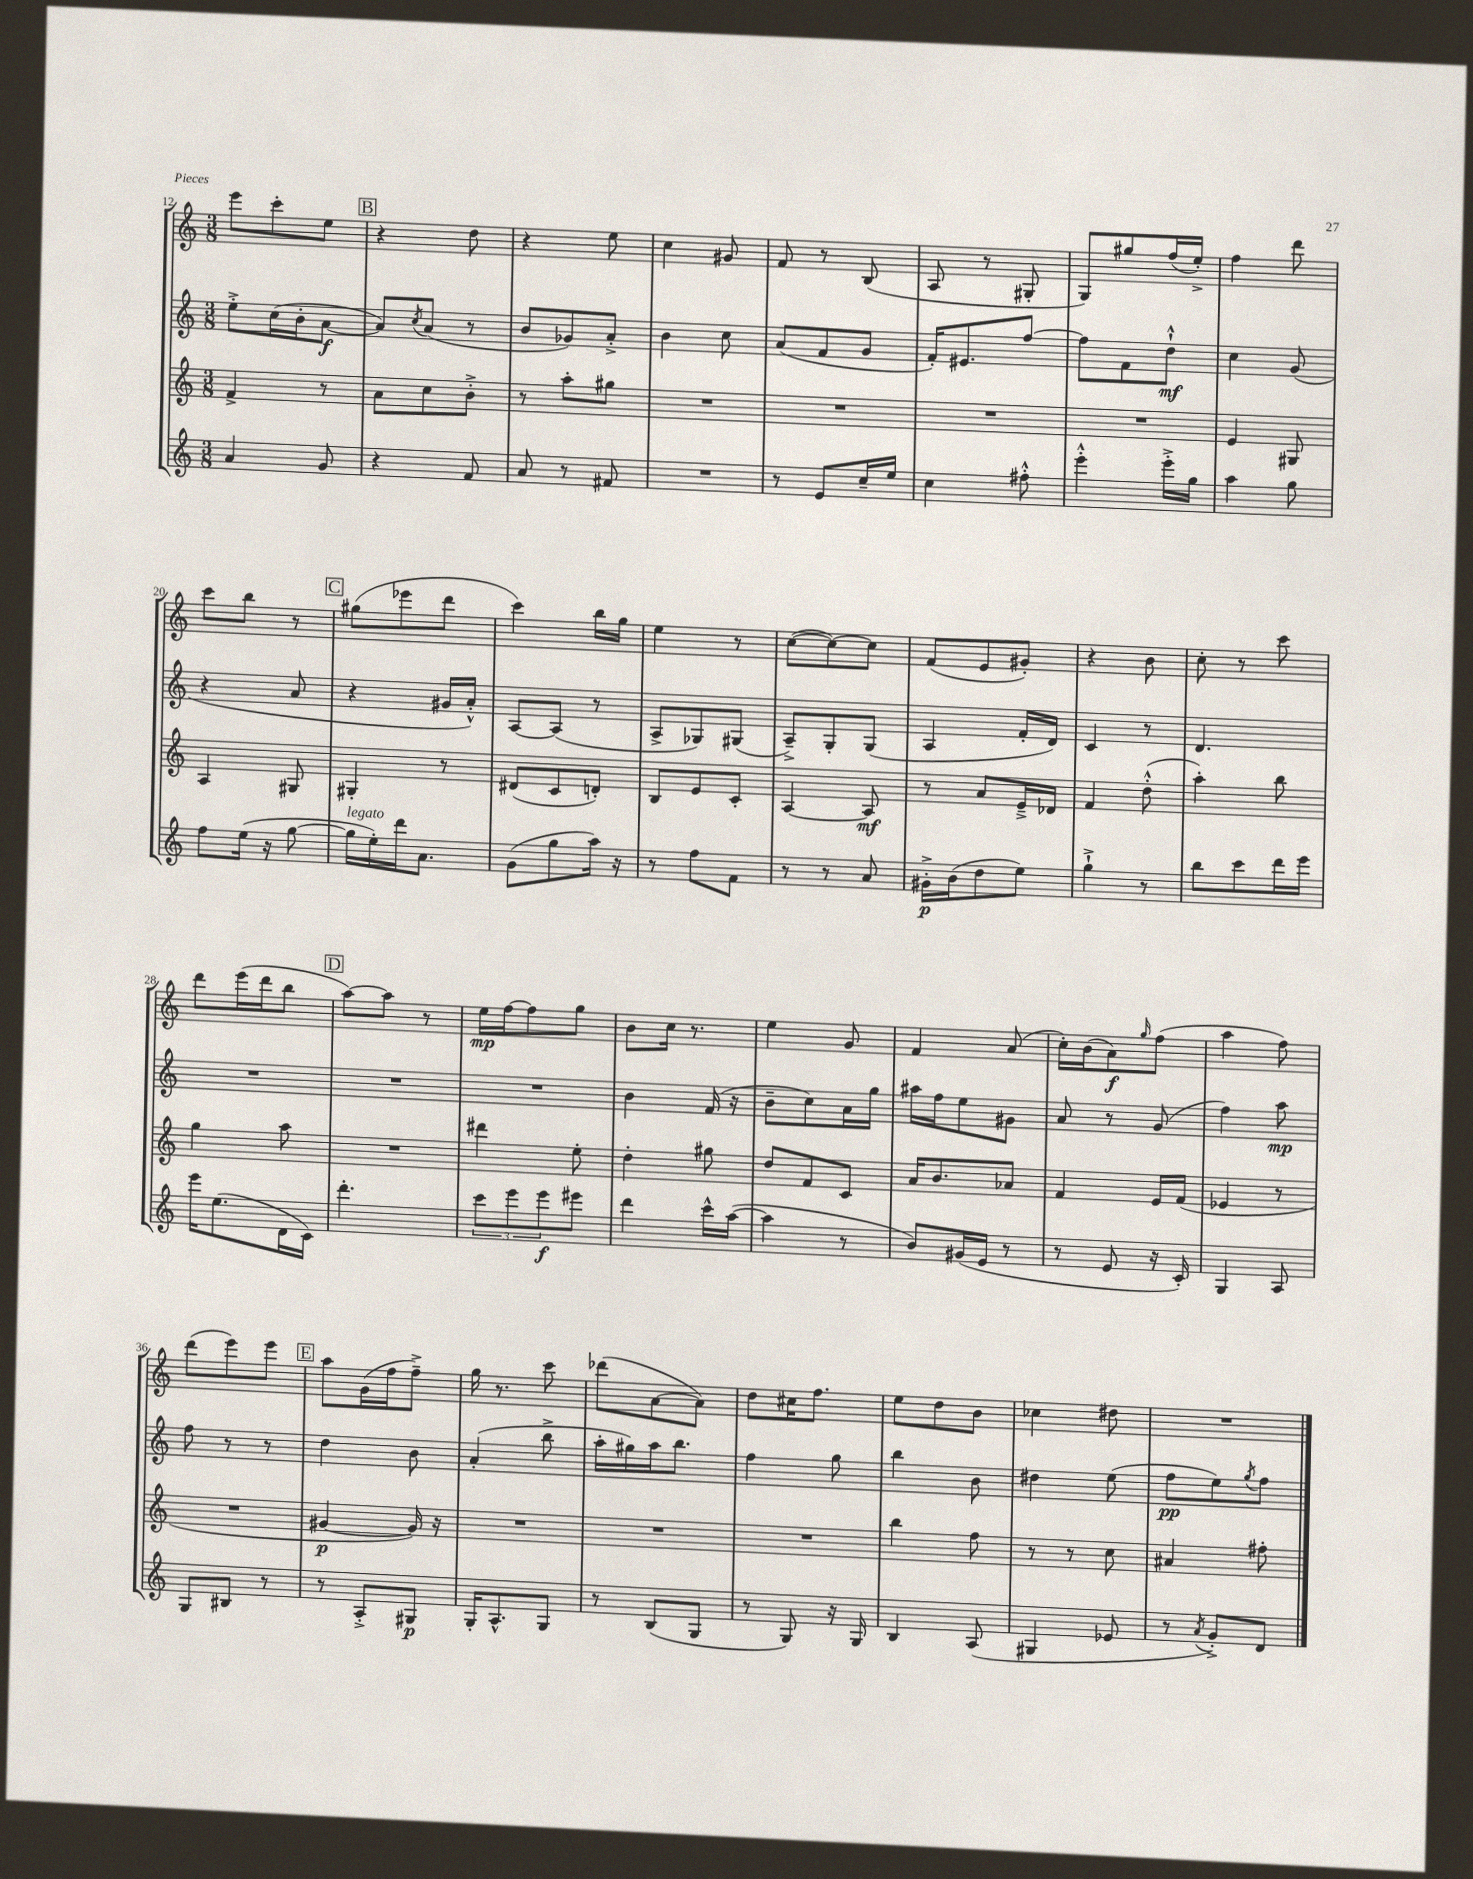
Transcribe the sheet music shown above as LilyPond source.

<<
\new StaffGroup <<
\new Staff = "s0" {
    \clef treble \key c \major \numericTimeSignature \time 3/8
    e'''8 c'''8-. e''8 |
    \mark \markup { \box "B" } r4 d''8 |
    r4 e''8 |
    c''4 gis'8 |
    f'8 r8 b8( |
    a8 r8 gis8-. |
    g8) gis''8 f''16( e''16-.->) |
    f''4 d'''8 |
    c'''8 b''8 r8 |
    \mark \markup { \box "C" } gis''8( ees'''8 d'''8 |
    c'''4) b''16 g''16 |
    e''4 r8 |
    c''8~( c''8~) c''8 |
    f'8( e'8 gis'8-.) |
    r4 b'8 |
    c''8-. r8 c'''8 |
    d'''8 e'''16( d'''16 b''8 |
    \mark \markup { \box "D" } a''8~) a''8 r8 |
    e''16\mp f''16~ f''8 g''8 |
    b'8 c''16 r8. |
    e''4 g'8 |
    f'4 a'8( |
    c''16-.) b'16( a'8\f) \grace { g''16 } f''8( |
    a''4 f''8) |
    d'''8( e'''8) e'''8 |
    \mark \markup { \box "E" } a''8 g'16( f''16 f''8--->) |
    g''16 r8. c'''8 |
    des'''8( a'8~ a'8) |
    d''8 cis''16 f''8. |
    e''8 d''8 b'8 |
    ces''4 dis''8 |
    R4. \bar "|." |
}
\new Staff = "s1" {
    \clef treble \key c \major \numericTimeSignature \time 3/8
    e''8-.-> c''16( b'16-. a'8~\f |
    \mark \markup { \box "B" } a'8) \acciaccatura { c''8 } a'8( r8 |
    b'8 ges'8) a'8-.-> |
    b'4 c''8 |
    a'8( f'8 g'8 |
    f'16-.) eis'8. f''8~ |
    f''8 f'8 d''8-!-^\mf |
    c''4 g'8( |
    r4 a'8 |
    \mark \markup { \box "C" } r4 gis'16 a'16-.-^) |
    a8~ a8( r8 |
    a8-> ges8) gis8( |
    a8--->) g8-. g8( |
    a4 f'16-. d'16) |
    c'4 r8 |
    d'4. |
    R4. |
    \mark \markup { \box "D" } R4. |
    R4. |
    b'4 f'16( r16 |
    b'8-- c''8) a'16 g''16 |
    ais''16 f''16 e''8 gis'8 |
    a'8 r8 g'8( |
    f''4) a''8\mp |
    f''8 r8 r8 |
    \mark \markup { \box "E" } d''4 b'8 |
    a'4-.( b''8-> |
    a''16-. gis''16) a''16 b''8. |
    f''4 g''8 |
    b''4 b'8 |
    dis''4 e''8( |
    f''8\pp e''8) \acciaccatura { g''8 } f''8 \bar "|." |
}
\new Staff = "s2" {
    \clef treble \key c \major \numericTimeSignature \time 3/8
    f'4-> r8 |
    \mark \markup { \box "B" } a'8 c''8 b'8-.-> |
    r8 a''8-. gis''8 |
    R4. |
    R4. |
    R4. |
    R4. |
    e'4 gis8 |
    a4 gis8 |
    \mark \markup { \box "C" } gis4-. r8 |
    dis'8( c'8 d'8-.) |
    b8 e'8 c'8-. |
    a4~ a8\mf |
    r8 a'8 e'16---> des'16 |
    f'4 d''8-.-^( |
    a''4-.) b''8 |
    g''4 a''8 |
    \mark \markup { \box "D" } R4. |
    dis'''4 e''8-. |
    d''4-. gis''8 |
    d''8 f'8 c'8 |
    a'16 b'8. aes'8 |
    f'4 e'16 f'16( |
    ees'4 r8 |
    R4. |
    \mark \markup { \box "E" } gis'4~\p gis'16) r16 |
    R4. |
    R4. |
    R4. |
    b''4 f''8 |
    r8 r8 c''8 |
    ais'4 fis''8-. \bar "|." |
}
\new Staff = "s3" {
    \clef treble \key c \major \numericTimeSignature \time 3/8
    a'4 g'8 |
    \mark \markup { \box "B" } r4 f'8 |
    a'8 r8 fis'8 |
    R4. |
    r8 e'8 c''16-- e''16 |
    c''4 fis''8-.-^ |
    e'''4-.-^ e'''16-.-> g''16 |
    a''4 g''8 |
    f''8 e''16( r16 g''8~ |
    \mark \markup { \box "C" } g''16^\markup { \italic "legato" } e''16-.) d'''16 a'8. |
    g'8( g''8 a''16) r16 |
    r8 f''8 f'8 |
    r8 r8 a'8 |
    gis'16-.->\p b'16( d''8 e''8) |
    g''4-!-> r8 |
    b''8 c'''8 d'''16 e'''16 |
    e'''16 e''8.( d'16 c'16) |
    \mark \markup { \box "D" } d'''4.-. |
    \tuplet 3/2 { c'''8 e'''8 e'''8\f } eis'''8 |
    d'''4 c'''16-^ a''16~( |
    a''4 r8 |
    b'8) gis'16( e'16 r8 |
    r8 e'8 r16 c'16-.) |
    g4 a8 |
    g8 bis8 r8 |
    \mark \markup { \box "E" } r8 a8-.-> gis8\p |
    g16-. a8.-^ g8 |
    r8 b8( g8 |
    r8 g8) r16 g16 |
    b4 a8( |
    gis4 ees'8 |
    r8 \acciaccatura { a'8 } g'8-.->) d'8 \bar "|." |
}
>>
>>
\layout { \context { \Score currentBarNumber = #12 } }
